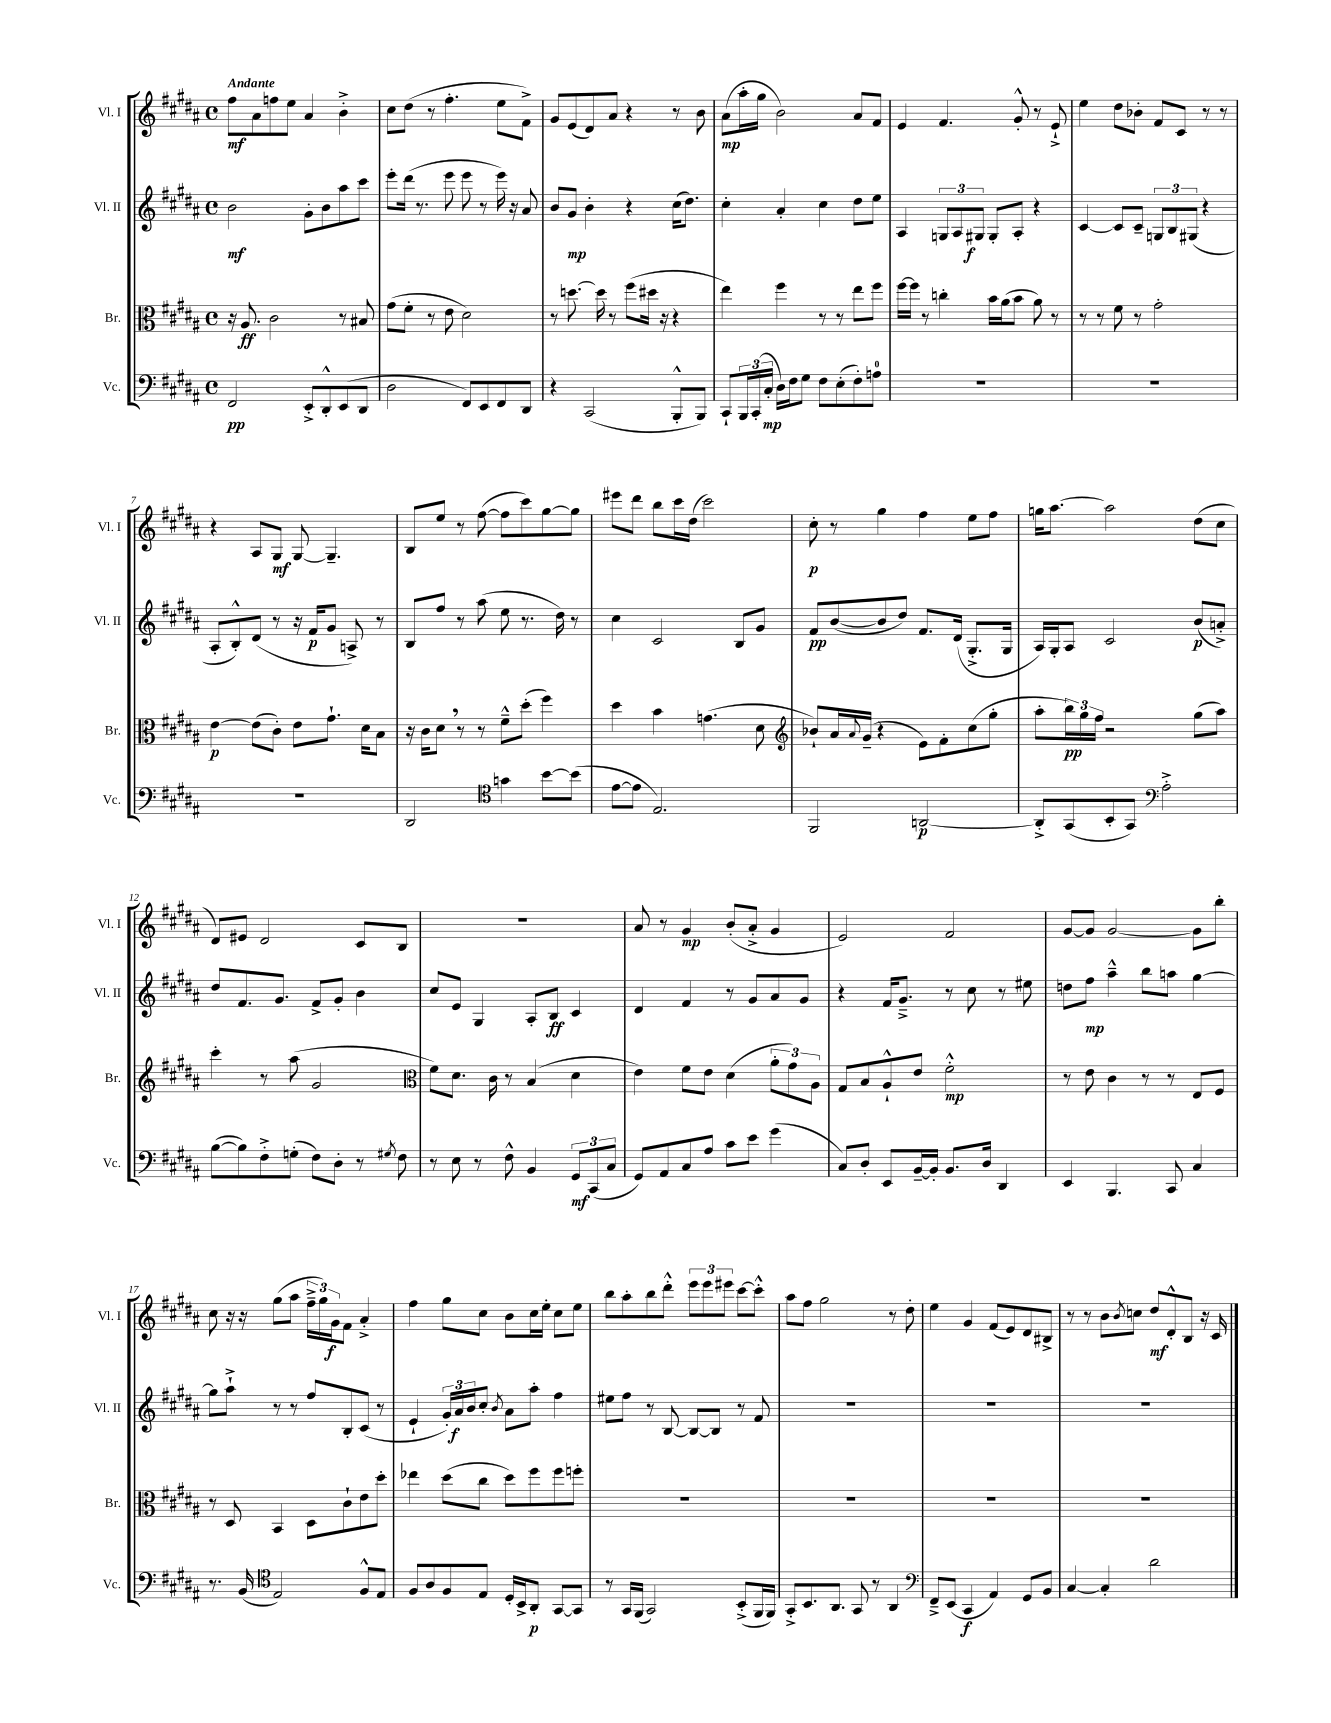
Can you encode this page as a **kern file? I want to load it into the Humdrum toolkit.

**kern	**dynam	**kern	**dynam	**kern	**dynam	**kern	**dynam
*part4	*part4	*part3	*part3	*part2	*part2	*part1	*part1
*staff4	*staff4	*staff3	*staff3	*staff2	*staff2	*staff1	*staff1
*I"Vc.	*	*I"Br.	*	*I"Vl. II	*	*I"Vl. I	*
*I'Vc.	*	*I'Br.	*	*I'Vl. II	*	*I'Vl. I	*
*clefF4	*	*clefC3	*	*clefG2	*	*clefG2	*
*k[f#c#g#d#a#]	*	*k[f#c#g#d#a#]	*	*k[f#c#g#d#a#]	*	*k[f#c#g#d#a#]	*
*M4/4	*	*M4/4	*	*M4/4	*	*M4/4	*
*met(c)	*	*met(c)	*	*met(c)	*	*met(c)	*
=1	=1	=1	=1	=1	=1	=1	=1
!	!	!	!	!	!	!LO:TX:a:B:t=Andante	!
2FF#/	pp	16r	.	2b\	mf	8ff#\L	mf
.	.	8.A#/	ff	.	.	.	.
.	.	.	.	.	.	8a#\	.
.	.	2c#\	.	.	.	8ffn\	.
.	.	.	.	.	.	8ee\J	.
8EE'^/L	.	.	.	8g#'\L	.	4a#/	.
8DD#'^^/	.	.	.	8b\	.	.	.
(8EE/	.	8r	.	8aa#\	.	4b'^\	.
8DD#/J	.	8B#X/	.	8ccc#\J	.	.	.
=2	=2	=2	=2	=2	=2	=2	=2
2D#\	.	(8g#\L	.	8eee'\L	.	8cc#\L	.
.	.	8f#'\J	.	(16ddd#\Jk	.	(8dd#\J	.
.	.	.	.	8.r	.	.	.
.	.	8r	.	.	.	8r	.
.	.	8e\	.	8eee\	.	4.ff#'\	.
8FF#/L)	.	2d#\)	.	8eee\	.	.	.
8EE/	.	.	.	8r	.	.	.
8FF#/	.	.	.	16eee\)	.	8ee\L	.
.	.	.	.	16r	.	.	.
8DD#/J	.	.	.	8a#/	.	8f#^\J)	.
=3	=3	=3	=3	=3	=3	=3	=3
4r	.	8r	.	8b/L	.	8g#/L	.
.	.	[8.ddn\	.	8g#/J	mp	(8e/	.
(2CC#/	.	.	.	4b'\	.	8d#/)	.
.	.	16dd\]	.	.	.	.	.
.	.	8r	.	.	.	8a#/J	.
.	.	(8ff#\L	.	4r	.	4r	.
.	.	16dd#X\Jk	.	.	.	.	.
.	.	16r	.	.	.	.	.
8BBB'^^/L	.	4r	.	(16cc#\KL	.	8r	.
.	.	.	.	8.dd#\J)	.	.	.
8BBB/J)	.	.	.	.	.	8b\	.
=4	=4	=4	=4	=4	=4	=4	=4
8CC#`/L	.	4ee\)	.	4cc#'\	.	(8a#\L	mp
24BBB/L	.	.	.	.	.	16aa#'\L	.
(24CC#'/	.	.	.	.	.	.	.
.	.	.	.	.	.	16gg#\JJ	.
24C#'/JJ	mp	.	.	.	.	.	.
16D#\LL)	.	4ff#\	.	4a#'/	.	2b\)	.
16F#\J	.	.	.	.	.	.	.
8G#\J	.	.	.	.	.	.	.
8F#\L	.	8r	.	4cc#\	.	.	.
(8E'\	.	8r	.	.	.	.	.
8F#'\)	.	8ee\L	.	8dd#\L	.	8a#/L	.
8An\J	.	8ff#\J	.	8ee\J	.	8f#/J	.
=5	=5	=5	=5	=5	=5	=5	=5
1r	.	[16ff#\LL	.	4A#/	.	4e/	.
.	.	16ff#\JJ]	.	.	.	.	.
.	.	8r	.	.	.	.	.
.	.	4ccn'\	.	12Gn/L	.	4.f#/	.
.	.	.	.	12A#/	.	.	.
.	.	.	.	12G#X/J	f	.	.
.	.	16b\LL	.	8G#'/L	.	.	.
.	.	(16a#\J	.	.	.	.	.
.	.	8b\J	.	8A#'/J	.	8g#'^^/	.
.	.	8a#\)	.	4r	.	8r	.
.	.	8r	.	.	.	8e`^/	.
=6	=6	=6	=6	=6	=6	=6	=6
1r	.	8r	.	[4c#/	.	4ee\	.
.	.	8r	.	.	.	.	.
.	.	8f#\	.	8c#/L]	.	8dd#\L	.
.	.	8r	.	8c#~/J	.	8b-X'\J	.
.	.	2g#'\	.	12Gn/L	.	8f#/L	.
.	.	.	.	12B/	.	.	.
.	.	.	.	.	.	8c#/J	.
.	.	.	.	(12G#X/J	.	.	.
.	.	.	.	4r	.	8r	.
.	.	.	.	.	.	8r	.
!!LO:LB:g=z
=7	=7	=7	=7	=7	=7	=7	=7
1r	.	[4e\	p	8A#'/L	.	4r	.
.	.	.	.	8B'^^/)	.	.	.
.	.	(8e\L]	.	(8d#/J	.	8A#/L	.
.	.	8c#'\J)	.	8r	.	8G#/J	mf
.	.	8e\L	.	16r	.	[8G#/	.
.	.	.	.	16f#/KL	p	.	.
.	.	8.g#`\J	.	8g#/J	.	4.G#~/]	.
.	.	.	.	8An^/)	.	.	.
.	.	16d#\KL	.	.	.	.	.
.	.	8B\J	.	8r	.	.	.
=8	=8	=8	=8	=8	=8	=8	=8
2DD#/	.	16r	.	8B/L	.	8B/L	.
.	.	16c#\KL	.	.	.	.	.
.	.	8d#,\J	.	8ff#/J	.	8ee/J	.
.	.	8r	.	8r	.	8r	.
.	.	8r	.	(8aa#\	.	([8ff#\	.
*clefC4	*	*	*	*	*	*	*
4gn\	.	8f#~^^\L	.	8ee\	.	8ff#\L]	.
.	.	(8dd#'\J	.	8.r	.	8ccc#\)	.
[8b\L	.	4ff#\)	.	.	.	[8gg#\	.
.	.	.	.	16dd#\)	.	.	.
(8b\J]	.	.	.	8r	.	8gg#\J]	.
=9	=9	=9	=9	=9	=9	=9	=9
[8e\L	.	4dd#\	.	4cc#\	.	8eee#X\L	.
8e\J]	.	.	.	.	.	8ddd#\J	.
2.E/)	.	4b\	.	2c#/	.	8bb\L	.
.	.	.	.	.	.	16ccc#\L	.
.	.	.	.	.	.	(16dd#\JJ	.
.	.	(4.gn\	.	.	.	2ccc#\)	.
.	.	.	.	8B/L	.	.	.
.	.	8d#\	.	8g#/J	.	.	.
=10	=10	=10	=10	=10	=10	=10	=10
*	*	*clefG2	*	*	*	*	*
2FF#/	.	8b-X`/L)	.	8f#/L	pp	8cc#'\	p
.	.	16a#/L	.	([8b/	.	8r	.
.	.	8qqa#/	.	.	.	.	.
.	.	(16g#~/JJ	.	.	.	.	.
.	.	4r	.	8b/]	.	4gg#\	.
.	.	.	.	8dd#/J)	.	.	.
[2AAn/	p	8e\L)	.	8.f#/L	.	4ff#\	.
.	.	8f#'\	.	.	.	.	.
.	.	.	.	(16d#/Jk	.	.	.
.	.	(8cc#\	.	8.G#'^/L	.	8ee\L	.
.	.	8gg#'\J	.	.	.	8ff#\J	.
.	.	.	.	16G#/Jk	.	.	.
=11	=11	=11	=11	=11	=11	=11	=11
8AA'^/L]	.	8aa#'\L	.	16A#/LL)	.	16ggn\KL	.
.	.	.	.	16G#'/J	.	[8.aa#\J	.
(8GG#/	.	24bb\L)	pp	8A#/J	.	.	.
.	.	24gg#\	.	.	.	.	.
.	.	24ff#\JJ	.	.	.	.	.
8BB'/	.	2r	.	2c#/	.	2aa#\]	.
8GG#/J)	.	.	.	.	.	.	.
*clefF4	*	*	*	*	*	*	*
2A#'^\	.	.	.	.	.	.	.
.	.	(8gg#\L	.	(8b/L	p	(8dd#\L	.
.	.	8aa#\J)	.	8an'^/J)	.	8cc#\J	.
!!LO:LB:g=z
=12	=12	=12	=12	=12	=12	=12	=12
([8B\L	.	4ccc#'\	.	8dd#/L	.	8d#/L)	.
8B\])	.	.	.	8.f#/	.	8e#X/J	.
8F#'^\	.	8r	.	.	.	2d#/	.
.	.	.	.	8.g#/J	.	.	.
(8Gn'\J	.	(8aa#\	.	.	.	.	.
8F#\L)	.	2g#/	.	8f#^/L	.	.	.
8D#'\J	.	.	.	8g#'/J	.	.	.
8r	.	.	.	4b\	.	8c#/L	.
8qG#X/	.	.	.	.	.	.	.
8F#\	.	.	.	.	.	8B/J	.
=13	=13	=13	=13	=13	=13	=13	=13
*	*	*clefC3	*	*	*	*	*
8r	.	8f#\L)	.	8cc#/L	.	1r	.
8E\	.	8.d#\J	.	8e/J	.	.	.
8r	.	.	.	4G#/	.	.	.
.	.	16c#\	.	.	.	.	.
8F#^^\	.	8r	.	.	.	.	.
4BB/	.	(4B/	.	8A#'/L	.	.	.
.	.	.	.	8B/J	ff	.	.
12GG#/L	mf	4d#\	.	4c#/	.	.	.
(12CC#/	.	.	.	.	.	.	.
12C#/J	.	.	.	.	.	.	.
=14	=14	=14	=14	=14	=14	=14	=14
8GG#/L)	.	4e\)	.	4d#/	.	8a#/	.
8AA#/	.	.	.	.	.	8r	.
8C#/	.	8f#\L	.	4f#/	.	4g#/	mp
8A#/J	.	8e\J	.	.	.	.	.
8c#\L	.	(4d#\	.	8r	.	(8b'/L	.
8e\J	.	.	.	8g#/L	.	8a#'^/J	.
(4g#\	.	12a#'\L	.	8a#/	.	4g#/	.
.	.	12g#\)	.	.	.	.	.
.	.	.	.	8g#/J	.	.	.
.	.	12A#\J	.	.	.	.	.
=15	=15	=15	=15	=15	=15	=15	=15
8C#/L)	.	8G#/L	.	4r	.	2e/)	.
8D#'/J	.	8B/	.	.	.	.	.
8EE/L	.	8A#`^^/	.	16f#/KL	.	.	.
.	.	.	.	8.g#~^/J	.	.	.
[16BB~/L	.	8e/J	.	.	.	.	.
16BB'/JJ]	.	.	.	.	.	.	.
8.BB/L	.	2f#'^^\	mp	8r	.	2f#/	.
.	.	.	.	8cc#\	.	.	.
16D#/Jk	.	.	.	.	.	.	.
4DD#/	.	.	.	8r	.	.	.
.	.	.	.	8ee#X\	.	.	.
=16	=16	=16	=16	=16	=16	=16	=16
4EE/	.	8r	.	8ddn\L	.	[8g#/L	.
.	.	8e\	.	8ff#\J	mp	8g#/J]	.
4.BBB/	.	4c#\	.	4aa#~^^\	.	[2g#/	.
.	.	8r	.	8bb\L	.	.	.
8CC#/	.	8r	.	8aan\J	.	.	.
4C#/	.	8E/L	.	[4gg#\	.	8g#\L]	.
.	.	8F#/J	.	.	.	8bb'\J	.
!!LO:LB:g=z
=17	=17	=17	=17	=17	=17	=17	=17
8.r	.	8r	.	8gg#\L]	.	8cc#\	.
.	.	8D#/	.	8aa#`^\J	.	16r	.
(16BB/	.	.	.	.	.	16r	.
*clefC4	*	*	*	*	*	*	*
2E/)	.	4BB/	.	8r	.	(8gg#\L	.
.	.	.	.	8r	.	8aa#\J	.
.	.	8D#\L	.	8ff#/L	.	24ff#~^\LL	.
.	.	.	.	.	.	24gg#\)	.
.	.	.	.	.	.	24g#\J	f
.	.	8c#`\	.	8B'/	.	8f#\J	.
8F#^^/L	.	8e\	.	(8c#/J	.	4a#'^/	.
8E/J	.	8dd#'\J	.	8r	.	.	.
=18	=18	=18	=18	=18	=18	=18	=18
8F#/L	.	4ee-X\	.	4e`/	.	4ff#\	.
8A#/	.	.	.	.	.	.	.
8F#/	.	(8dd#\L	.	24g#'/LL)	.	8gg#\L	.
.	.	.	.	24a#/	f	.	.
.	.	.	.	24b/J	.	.	.
8E/J	.	8cc#\J	.	8cc#'/J	.	8cc#\J	.
.	.	.	.	8qb/	.	.	.
16D#'/LL	.	8dd#\L)	.	8a#\L	.	8b\L	.
16BB^/J	.	.	.	.	.	.	.
8AA#'/J	p	8ff#\	.	8aa#'\J	.	16cc#\L	.
.	.	.	.	.	.	16ee'\JJ	.
[8GG#/L	.	8ff#\	.	4ff#\	.	8cc#\L	.
8GG#/J]	.	8ffn'\J	.	.	.	8ee\J	.
=19	=19	=19	=19	=19	=19	=19	=19
8r	.	1r	.	8ee#X\L	.	8bb\L	.
16GG#/LL	.	.	.	8ff#\J	.	8aa#'\	.
(16FF#/JJ	.	.	.	.	.	.	.
2GG#/)	.	.	.	8r	.	8bb\	.
.	.	.	.	[8B/	.	8ddd#'^^\J	.
.	.	.	.	8B/L_	.	12eee\L	.
.	.	.	.	.	.	12eee\	.
.	.	.	.	8B/J]	.	.	.
.	.	.	.	.	.	12eee#X\J	.
(8BB'^/L	.	.	.	8r	.	[8ccc#\L	.
16FF#/L	.	.	.	8f#/	.	8ccc#'^^\J]	.
16FF#/JJ)	.	.	.	.	.	.	.
=20	=20	=20	=20	=20	=20	=20	=20
8GG#'^/L	.	1r	.	1r	.	8aa#\L	.
8.BB/	.	.	.	.	.	8ff#\J	.
.	.	.	.	.	.	2gg#\	.
8.AA#/J	.	.	.	.	.	.	.
8GG#/	.	.	.	.	.	.	.
8r	.	.	.	.	.	.	.
4AA#/	.	.	.	.	.	8r	.
.	.	.	.	.	.	8dd#'\	.
=21	=21	=21	=21	=21	=21	=21	=21
*clefF4	*	*	*	*	*	*	*
8FF#~^/L	.	1r	.	1r	.	4ee\	.
(8EE/J	.	.	.	.	.	.	.
4CC#/	f	.	.	.	.	4g#/	.
4AA#/)	.	.	.	.	.	(8f#/L	.
.	.	.	.	.	.	8e/)	.
8GG#/L	.	.	.	.	.	8d#/	.
8BB/J	.	.	.	.	.	8B#X^/J	.
=22	=22	=22	=22	=22	=22	=22	=22
[4C#/	.	1r	.	1r	.	8r	.
.	.	.	.	.	.	8r	.
4C#'/]	.	.	.	.	.	8b\L	.
.	.	.	.	.	.	8qb/	.
.	.	.	.	.	.	8ccn\J	.
2d#\	.	.	.	.	.	8dd#/L	mf
.	.	.	.	.	.	8d#'^^/	.
.	.	.	.	.	.	8B/J	.
.	.	.	.	.	.	16r	.
.	.	.	.	.	.	16c#/	.
==	==	==	==	==	==	==	==
*-	*-	*-	*-	*-	*-	*-	*-
